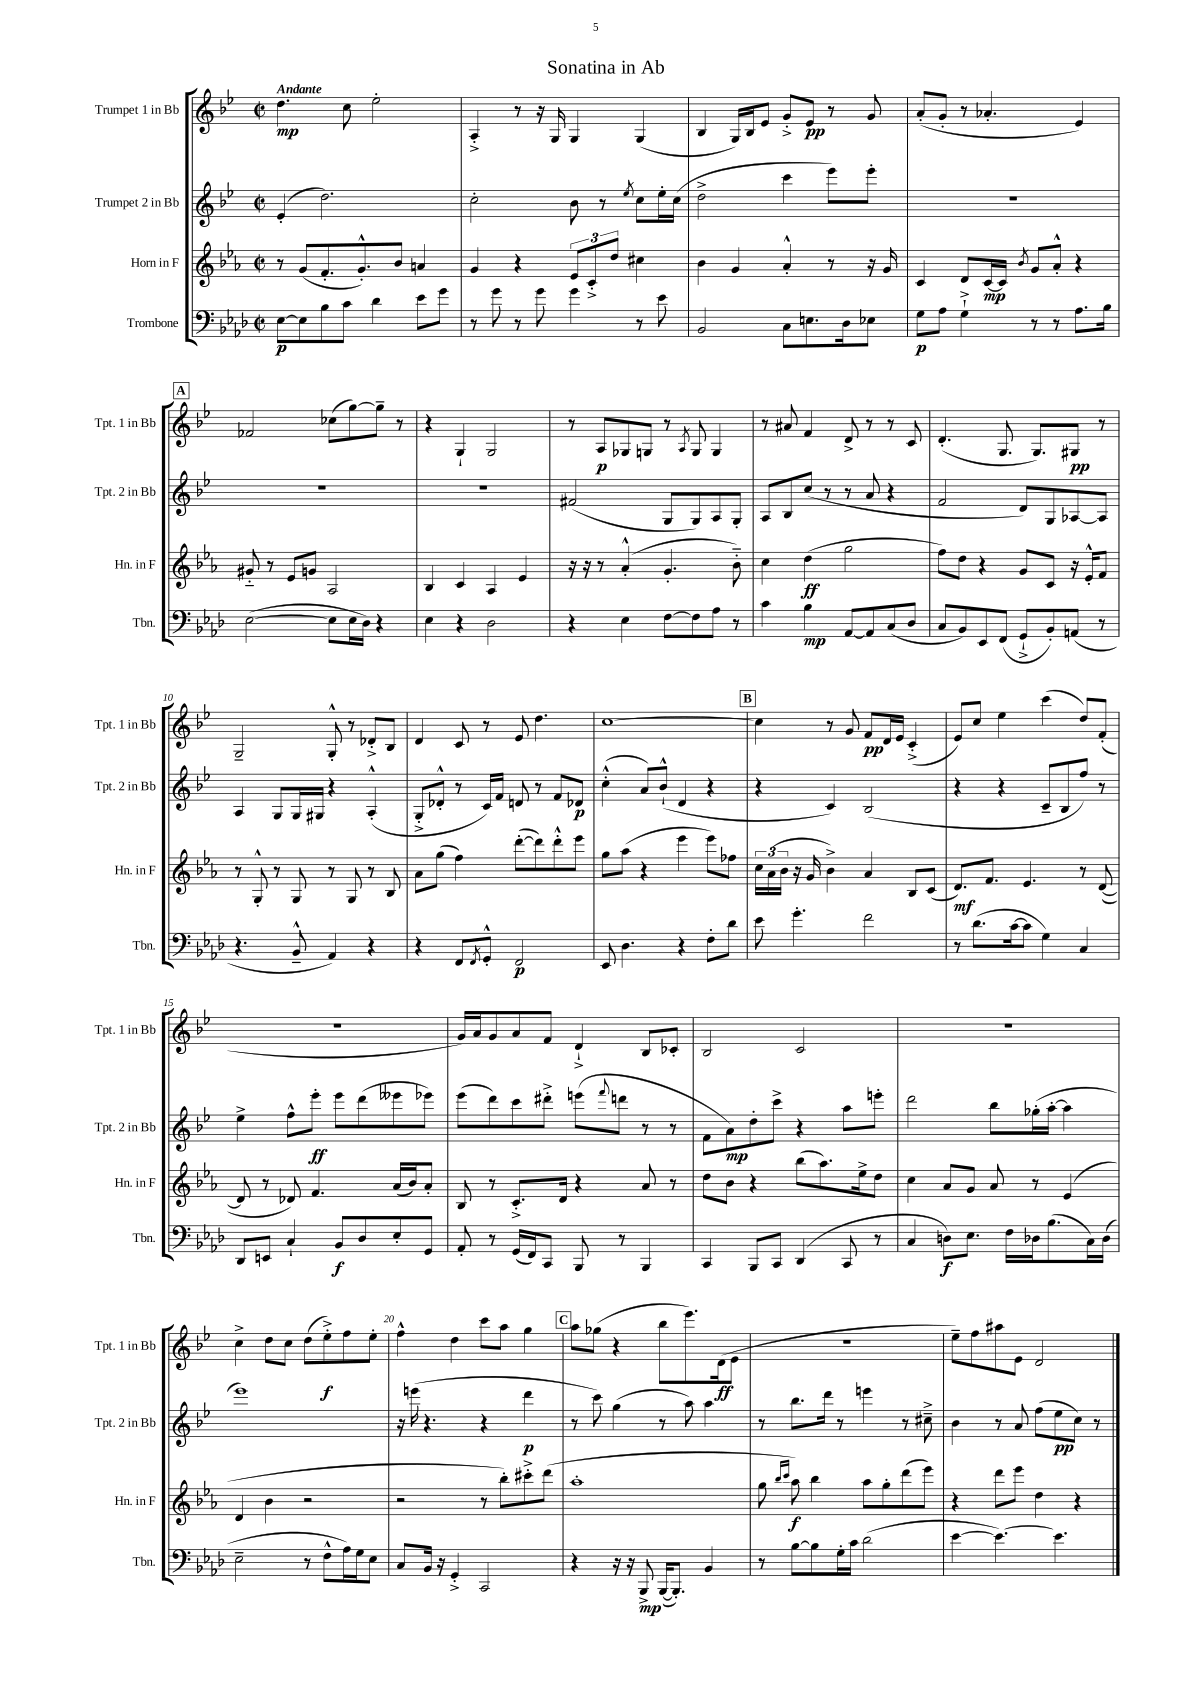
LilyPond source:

\header { title = "Sonatina in Ab" }
<<
\new StaffGroup <<
\new Staff = "s0" \with { instrumentName = "Trumpet 1 in Bb" shortInstrumentName = "Tpt. 1 in Bb" } {
    \clef treble \key bes \major \defaultTimeSignature \time 2/2 \tempo "Andante"
    d''4.\mp c''8 ees''2-. |
    a4-.-> r8 r16 g16 g4 g4( |
    bes4 g16) bes16 ees'8 g'8-.-> ees'8\pp r8 g'8 |
    a'8-.( g'8-. r8 aes'4.-. ees'4) |
    \mark \markup { \box "A" } fes'2 ces''8( g''8~) g''8-- r8 |
    r4 g4-! g2 |
    r8 a8\p ges8 g8 r8 \acciaccatura { a8 } g8 g4 |
    r8 ais'8 f'4 d'8-> r8 r8 c'8 |
    d'4.-.( g8. g8.) gis8\pp r8 |
    g2-- g8-.-^ r8 des'8-.-> bes8 |
    d'4 c'8 r8 ees'8 d''4. |
    c''1~ |
    \mark \markup { \box "B" } c''4 r8 g'8 f'8\pp d'16 ees'16 c'4-.->( |
    ees'8) c''8 ees''4 c'''4( d''8) f'8-.( |
    R1 |
    g'16) a'16 g'8 a'8 f'8 d'4-!-> bes8 ces'8-. |
    bes2 c'2 |
    R1 |
    c''4-> d''8 c''8 d''8( ees''8-.->\f) f''8 ees''8-. |
    f''4-^ d''4 c'''8 a''8 g''4 |
    \mark \markup { \box "C" } a''8 ges''8( r4 bes''8 ees'''8.) d'16\ff( ees'8 |
    r1 |
    ees''8--) f''8 ais''8 ees'8 d'2 \bar "|." |
}
\new Staff = "s1" \with { instrumentName = "Trumpet 2 in Bb" shortInstrumentName = "Tpt. 2 in Bb" } {
    \clef treble \key bes \major \defaultTimeSignature \time 2/2
    ees'4-.( d''2.) |
    c''2-. bes'8 r8 \acciaccatura { ees''8 } c''8 ees''16-. c''16( |
    d''2-> c'''4 ees'''8) ees'''8-. |
    R1 |
    \mark \markup { \box "A" } R1 |
    R1 |
    fis'2( g8 g8) a8 g8-. |
    a8 bes8 c''8( r8 r8 a'8 r4 |
    f'2 d'8) g8 aes8~ aes8 |
    a4 g8 g16 gis16 r4 a4-.-^( |
    g8-.-> des'8-.-^ r8 c'16) f'16 d'8 r8 f'8 des'8\p |
    c''4-.-^( a'8) bes'8-!-^( d'4 r4 |
    \mark \markup { \box "B" } r4 c'4) bes2( |
    r4 r4 c'8-- bes8 f''8) r8 |
    ees''4-> f''8-^ ees'''8-.\ff ees'''8 d'''8( eeses'''8 ees'''8) |
    ees'''8( d'''8) c'''8 dis'''8-.-> e'''8( \appoggiatura { f'''8 } d'''8 r8 r8 |
    f'8 a'8\mp) d''8-. c'''8-> r4 a''8 e'''8-. |
    d'''2 bes''8 ges''16-.( a''16~-. a''4 |
    ees'''1) |
    r16 e'''16( r4. r4 d'''4\p |
    \mark \markup { \box "C" } r8 c'''8) g''4( r8 a''8) a''4 |
    r8 bes''8. d'''16 r8 e'''4 r8 cis''8---> |
    bes'4 r8 a'8 f''8( ees''8\pp c''8) r8 \bar "|." |
}
\new Staff = "s2" \with { instrumentName = "Horn in F" shortInstrumentName = "Hn. in F" } {
    \clef treble \key ees \major \defaultTimeSignature \time 2/2
    r8 g'8( f'8.-. g'8.-.-^) bes'8 a'4 |
    g'4 r4 \tuplet 3/2 { ees'8 c'8-.-> d''8 } cis''4 |
    bes'4 g'4 aes'4-.-^ r8 r16 g'16 |
    c'4 d'8 c'16~\mp c'16 \acciaccatura { bes'8 } g'8 aes'8-.-^ r4 |
    \mark \markup { \box "A" } gis'8-_ r8 ees'8 g'8 aes2 |
    bes4 c'4 aes4 ees'4 |
    r16 r16 r8 aes'4-.-^( g'4.-. bes'8-_) |
    c''4 d''4\ff( g''2 |
    f''8) d''8 r4 g'8 c'8 r16 ees'16-.-^ f'8 |
    r8 g8-.-^ r8 g8 r8 g8 r8 bes8 |
    aes'8 g''8( f''4) d'''8~-.( d'''8) d'''8-.-^ ees'''8 |
    g''8 aes''8( r4 ees'''4 ees'''8) fes''8 |
    \mark \markup { \box "B" } \tuplet 3/2 { c''16 aes'16( bes'16 } r16 g'16 bes'4->) aes'4 bes8 c'8( |
    d'8.\mf) f'8. ees'4. r8 d'8~( |
    d'8 r8 des'8) f'4. aes'16( bes'16) aes'8-. |
    bes8 r8 c'8.-.-> d'16 r4 aes'8 r8 |
    d''8 bes'8 r4 bes''8( aes''8.) ees''16-> d''8 |
    c''4 aes'8 g'8 aes'8 r8 ees'4( |
    d'4 bes'4 r2 |
    r2 r8 bes''8-.) cis'''8-.-> d'''8( |
    \mark \markup { \box "C" } aes''1-. |
    g''8 \grace { bes''16 c'''16 } aes''8\f) bes''4 aes''8 g''8-. d'''8( ees'''8) |
    r4 d'''8 ees'''8 d''4 r4 \bar "|." |
}
\new Staff = "s3" \with { instrumentName = "Trombone" shortInstrumentName = "Tbn." } {
    \clef bass \key aes \major \defaultTimeSignature \time 2/2
    ees8~\p ees8 bes8 c'8 des'4 ees'8 g'8 |
    r8 g'8 r8 g'8 g'4 r8 ees'8 |
    bes,2 c8 e8. des16 ees8 |
    g8\p aes8 g4-!-> r8 r8 aes8. bes16 |
    \mark \markup { \box "A" } ees2~( ees8 ees16 des16) r4 |
    ees4 r4 des2 |
    r4 ees4 f8~ f8 aes8 r8 |
    c'4 bes4\mp aes,8~ aes,8 c8( des8 |
    c8 bes,8) ees,8 f,8( g,8-!-> bes,8-.) a,8( r8 |
    r4. bes,8---^ aes,4) r4 |
    r4 f,8 \acciaccatura { f,8 } g,8-.-^ f,2\p |
    ees,8 des4. r4 f8-. des'8 |
    \mark \markup { \box "B" } ees'8 g'4.-. f'2 |
    r8 des'8.( c'16~ c'8 g4) c4 |
    des,8 e,8 c4-! bes,8\f des8 ees8-. g,8 |
    aes,8-. r8 g,16( f,16) c,8 bes,,8 r8 bes,,4 |
    c,4 bes,,8 c,8 des,4( c,8 r8 |
    c4 d8\f) ees8. f16 des16 bes8.( c16) des16( |
    ees2-- r8 f8-^ aes16) g16 ees8 |
    c8 bes,16 r16 g,4-.-> c,2 |
    \mark \markup { \box "C" } r4 r16 r16 bes,,8->\mp bes,,16~( bes,,8.-.) bes,4 |
    r8 bes8~ bes8 g16-. c'16 des'2( |
    ees'4~ ees'4.~) ees'4. \bar "|." |
}
>>
>>
\layout { \context { \Score \override BarNumber.break-visibility = ##(#f #t #t) barNumberVisibility = #(every-nth-bar-number-visible 5) } }
